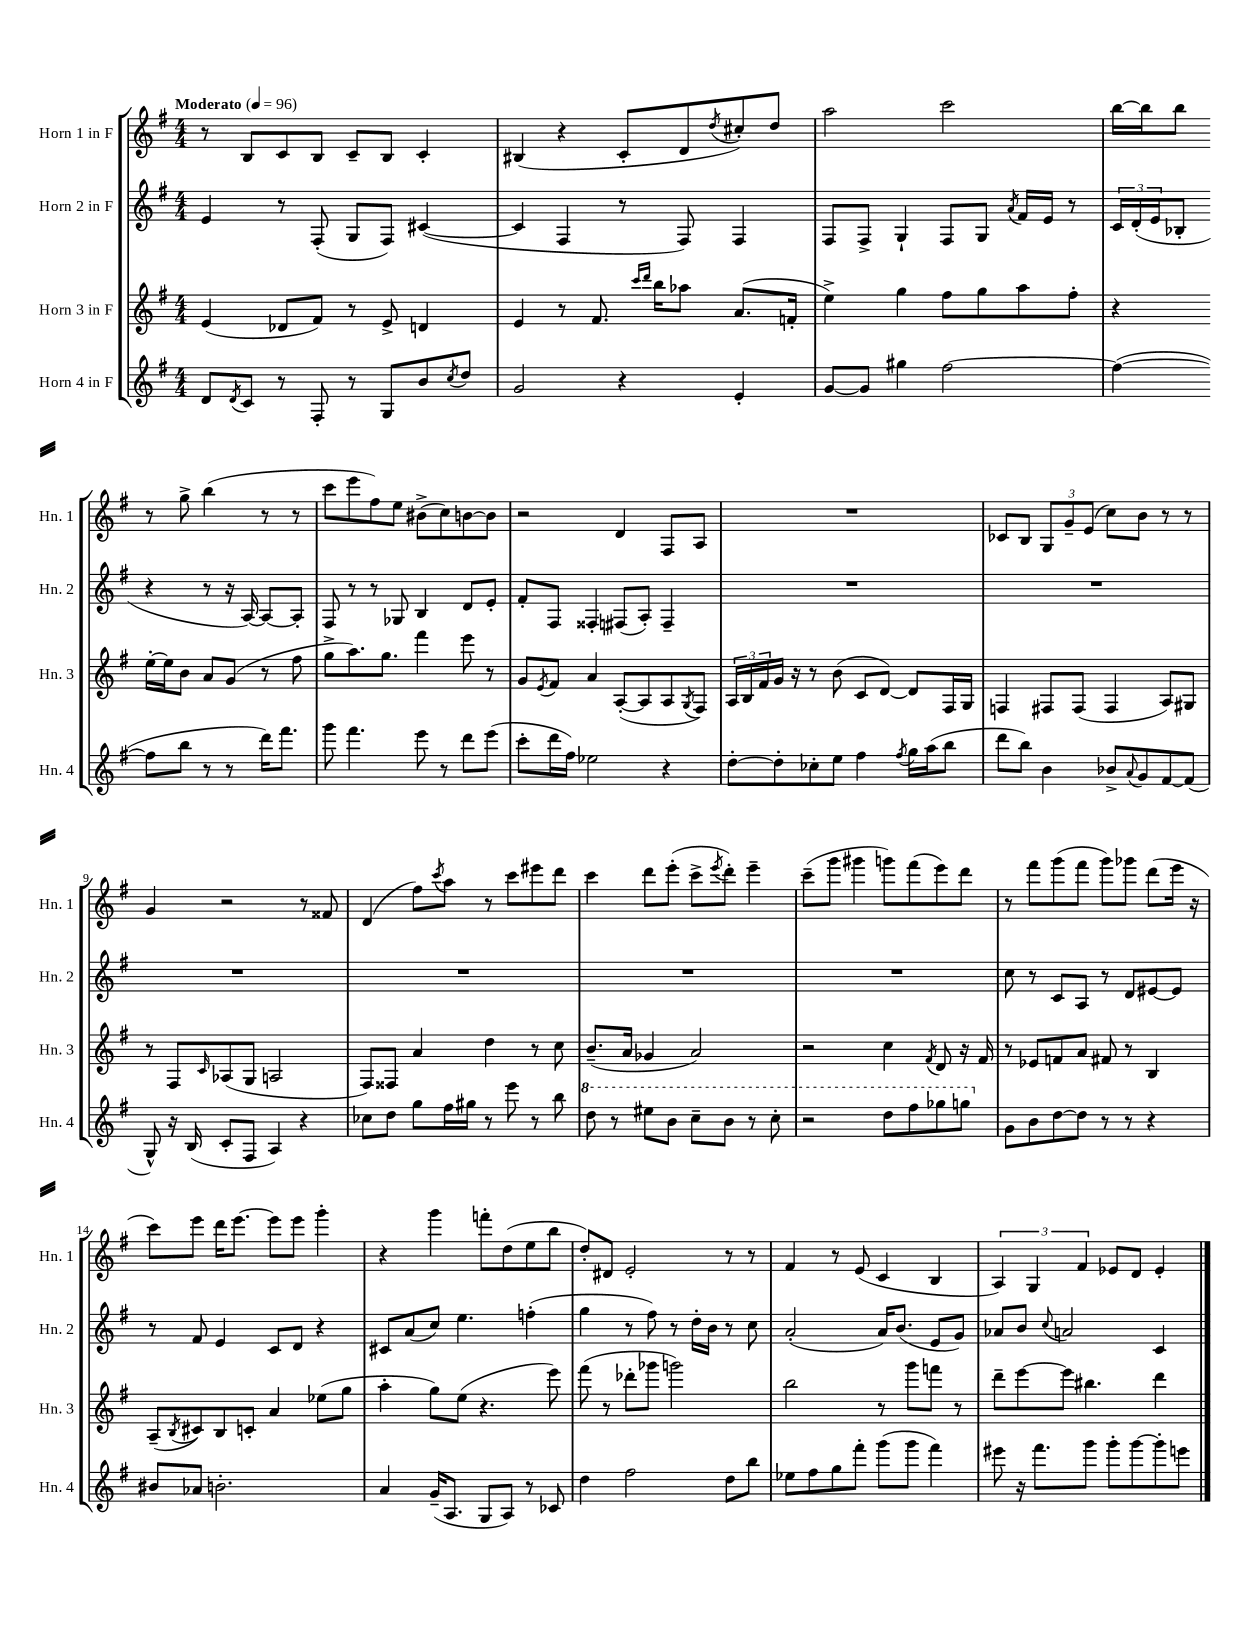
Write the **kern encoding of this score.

**kern	**kern	**kern	**kern
*part4	*part3	*part2	*part1
*staff4	*staff3	*staff2	*staff1
*I"Horn 4 in F	*I"Horn 3 in F	*I"Horn 2 in F	*I"Horn 1 in F
*I'Hn. 4	*I'Hn. 3	*I'Hn. 2	*I'Hn. 1
*clefG2	*clefG2	*clefG2	*clefG2
*k[f#]	*k[f#]	*k[f#]	*k[f#]
*M4/4	*M4/4	*M4/4	*M4/4
*MM96	*MM96	*MM96	*MM96
=1	=1	=1	=1
!	!	!	!LO:TX:a:B:t=Moderato
8d/L	(4e/	4e/	8r
8qd/	.	.	.
8c/J	.	.	8B/L
8r	8d-X/L	8r	8c/
8F#'/	8f#/J)	(8F#'/	8B/J
8r	8r	8G/L	8c~/L
8G/L	8e^/	8F#/J)	8B/J
8b/	4dn/	([4c#X/	4c'/
8qcc/	.	.	.
8dd/J	.	.	.
=2	=2	=2	=2
2g/	4e/	4c#/]	(4B#X/
.	8r	4F#/	4r
.	8.f#/	.	.
4r	.	8r	8c'/L
.	16qqccc/LL	.	.
.	16qqddd/JJ	.	.
.	16bb\KL	.	.
.	8aa-X\J	8F#/)	8d/
.	.	.	8qdd/
4e'/	(8.a/L	4F#/	8cc#X'/)
.	.	.	8dd/J
.	16fn'/Jk	.	.
=3	=3	=3	=3
[8g/L	4ee^\)	8F#/L	2aa\
8g/J]	.	8F#^/J	.
4gg#X\	4gg\	4G`/	.
[2ff#\	8ff#\L	8F#/L	2ccc\
.	8gg\	8G/J	.
.	.	8qa/	.
.	8aa\	16f#/LL	.
.	.	16e/JJ	.
.	8ff#'\J	8r	.
=4	=4	=4	=4
(4ff#\_	4r	24c/LL	[16bb\LL
.	.	(24d'/	.
.	.	.	16bb\J]
.	.	24e/J	.
.	.	8B-X'/J	8bb\J
8ff#\L]	[16ee'\LL	4r	8r
.	16ee\J]	.	.
8bb\J	8b\J	.	8gg^\
8r	8a/L	8r	(4bb\
8r	(8g/J	16r	.
.	.	[16A/)	.
16ddd\KL)	8r	8A/L_	8r
8.fff#\J	.	.	.
.	8ff#\	8A'/J]	8r
!!LO:LB:g=z
=5	=5	=5	=5
8ggg\	8gg^\L	8F#/	8ccc\L
4.fff#\	8.aa\)	8r	8eee\
.	.	8r	8ff#\)
.	8.gg\J	.	.
.	.	8G-X/	8ee\J
8eee\	4fff#\	4B/	(8b#X^\L
8r	.	.	8cc\)
8ddd\L	8eee\	8d/L	[8bn\
(8eee\J	8r	8e'/J	8b\J]
=6	=6	=6	=6
8ccc'\L	8g/L	8f#'/L	2r
.	8qe/	.	.
16ddd\L	8f#/J	8F#/J	.
16ff#\JJ)	.	.	.
2ee-X\	4a/	4F##X'/	.
.	([8A'/L	(8F#X/L	4d/
.	8A/]	8A'/J)	.
4r	8A/	4F#~/	8F#/L
.	8qG/	.	.
.	8F#/J)	.	8A/J
=7	=7	=7	=7
[8dd'\L	24A/LL	1r	1r
.	24B/	.	.
.	24f#/	.	.
8dd'\]	16g/JJ	.	.
.	16r	.	.
8cc-X'\	8r	.	.
8ee\J	(8b\	.	.
4ff#\	8c/L	.	.
.	[8d/J)	.	.
8qff#/	.	.	.
16gg\LL	8d/L]	.	.
(16aa\J	.	.	.
8bb\J	16F#/L	.	.
.	16G/JJ	.	.
=8	=8	=8	=8
8ddd\L	4Fn/	1r	8c-X/L
8bb\J)	.	.	8B/J
4b\	8F#X/L	.	12G/L
.	.	.	12g~/
.	(8F#/J	.	.
.	.	.	(12e/J
8b-X^/L	4F#/	.	8cc\L)
8qqa/	.	.	.
8g/	.	.	8b\J
[8f#/	8A/L)	.	8r
(8f#/J]	8G#X/J	.	8r
!!LO:LB:g=z
=9	=9	=9	=9
8G^^/)	8r	1r	4g/
16r	8F#/L	.	.
(16B/	.	.	.
.	16qqc/	.	.
8c'/L	(8A-X/	.	2r
8F#/J	8G/J	.	.
4A/)	2An/	.	.
4r	.	.	8r
.	.	.	8f##X/
=10	=10	=10	=10
8cc-X\L	8F#/L)	1r	(4d/
8dd\J	8F##X/J	.	.
8gg\L	4a/	.	8ff#\L)
.	.	.	8qccc/
16ff#\L	.	.	8aa\J
16gg#X\JJ	.	.	.
8r	4dd\	.	8r
8eee\	.	.	8ccc\L
8r	8r	.	8eee#X\
8bb\	8cc\	.	8ddd\J
=11	=11	=11	=11
*8va	*	*	*
8ddd\	(8.b~/L	1r	4ccc\
8r	.	.	.
.	16a/Jk	.	.
8eee#X\L	4g-X/	.	8ddd\L
8bb\J	.	.	(8eee'\J
8ccc~\L	2a/)	.	8ccc^\L
.	.	.	8qeee/
8bb\J	.	.	8ddd'\J)
8r	.	.	4eee~\
8ccc'\	.	.	.
=12	=12	=12	=12
2r	2r	1r	(8ccc~\L
.	.	.	8ggg\J
.	.	.	4ggg#X\
8ddd\L	4cc\	.	8gggn\L)
8fff#\	.	.	(8fff#\
.	8qf#/	.	.
8ggg-X\	8d/	.	8eee\)
8gggn\J	16r	.	8ddd\J
.	16f#/	.	.
=13	=13	=13	=13
*X8va	*	*	*
8g\L	8r	8cc\	8r
8b\	8e-X/L	8r	8fff#\L
[8dd\	8fn/	8c/L	(8ggg\
8dd\J]	8a/J	8A/J	8fff#\J
8r	8f#X/	8r	8ggg\L)
8r	8r	8d/L	8ggg-X\J
4r	4B/	[8e#X/	(8ddd\L
.	.	8e#/J]	16eee\Jk
.	.	.	16r
!!LO:LB:g=z
=14	=14	=14	=14
8b#X/L	(8A~/L	8r	8ccc\L)
.	8qB/	.	.
8a-X/J	8c#X/)	8f#/	8eee\J
2.bn'\	8B/	4e/	16ddd\KL
.	.	.	[8.eee\J
.	8cn'/J	.	.
.	4a/	8c/L	8eee\L]
.	.	8d/J	8eee\J
.	(8ee-X\L	4r	4ggg'\
.	8gg\J	.	.
=15	=15	=15	=15
4a/	4aa'\	8c#X/L	4r
.	.	(8a/	.
(16g~/KL	8gg\L)	8cc/J)	4ggg\
8.A/J	.	.	.
.	(8ee\J	4.ee\	.
8G/L	4.r	.	8fffn'\L
8A/J)	.	.	(8dd\
8r	.	(4ffn'\	8ee\
8c-X/	8eee\)	.	8bb\J
=16	=16	=16	=16
4dd\	(8fff#\	4gg\	8dd'/L)
.	8r	.	8d#X/J
2ff#\	8ddd-X'\L	8r	2e'/
.	8ggg-X\J	8ff#\)	.
.	2gggn\)	8r	.
.	.	16dd'\LL	.
.	.	16b\JJ	.
8dd\L	.	8r	8r
8bb\J	.	8cc\	8r
=17	=17	=17	=17
8ee-X\L	2bb\	(2a'/	4f#/
8ff#\	.	.	.
8gg\	.	.	8r
8fff#'\J	.	.	(8e/
(8ggg\L	8r	16a/KL)	4c/
.	.	(8.b/J	.
8ggg\J	8ggg\L	.	.
4fff#\)	8fffn\J	8e/L	4B/
.	8r	8g/J)	.
=18	=18	=18	=18
8eee#X\	8ddd~\L	8a-X/L	6A/)
16r	[8eee\	8b/J	.
.	.	.	6G/
8.fff#\L	.	.	.
.	.	8qqcc/	.
.	8eee\J]	2an/	.
.	.	.	6f#/
8ggg\J	4.bb#X\	.	.
8ggg'\L	.	.	8e-X/L
[8ggg\	.	.	8d/J
8ggg'\]	4ddd\	4c/	4e-'/
8eeen\J	.	.	.
==	==	==	==
*-	*-	*-	*-
